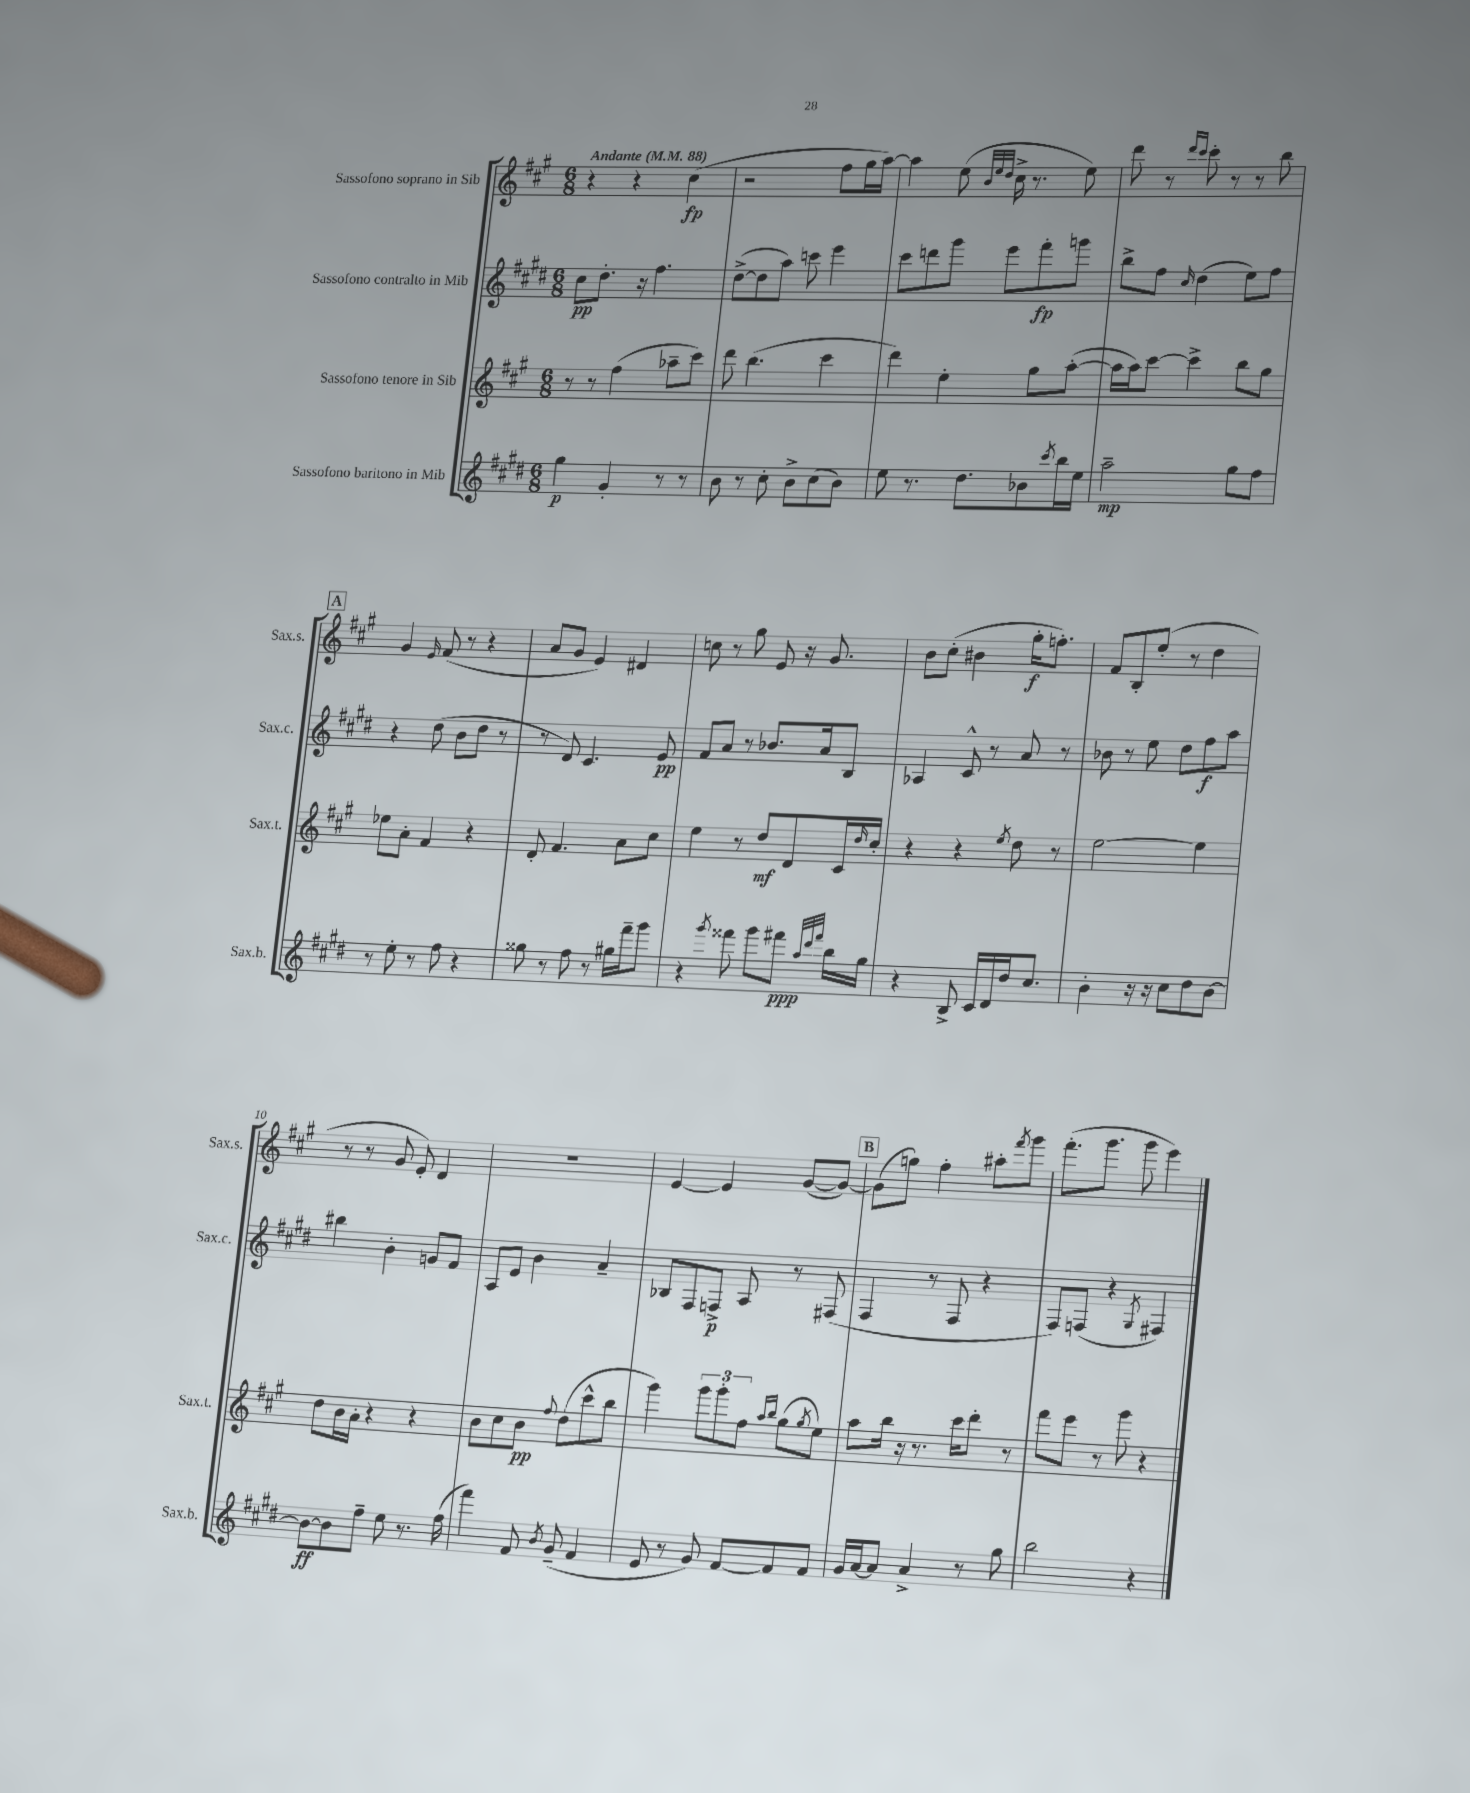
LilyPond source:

<<
\new StaffGroup <<
\new Staff = "s0" \with { instrumentName = "Sassofono soprano in Sib" shortInstrumentName = "Sax.s." } {
    \clef treble \key a \major \numericTimeSignature \time 6/8 \tempo "Andante" 4 = 88
    r4 r4 cis''4\fp( |
    r2 fis''8 gis''16 a''16~) |
    a''4 e''8( \grace { b'32 e''32 d''32 } cis''16-> r8. e''8) |
    d'''8 r8 \grace { d'''16 cis'''16 } cis'''8-. r8 r8 b''8 |
    \mark \markup { \box "A" } gis'4 \grace { e'16 } fis'8( r8 r4 |
    a'8 gis'8 e'4) dis'4 |
    c''8 r8 gis''8 e'8 r16 gis'8. |
    b'8 cis''8-.( bis'4 gis''16-.\f f''8.-.) |
    fis'8 b8-. e''8-.( r8 d''4 |
    r8 r8 gis'8 e'8-.) d'4 |
    R2. |
    e'4~ e'4 gis'8~( gis'8~) |
    \mark \markup { \box "B" } gis'8( g''8) fis''4-. ais''8-. \acciaccatura { fis'''8 } gis'''8 |
    fis'''8.-.( gis'''8. gis'''8 e'''4) \bar "|." |
}
\new Staff = "s1" \with { instrumentName = "Sassofono contralto in Mib" shortInstrumentName = "Sax.c." } {
    \clef treble \key e \major \numericTimeSignature \time 6/8
    cis''8\pp dis''8.-. r16 fis''4. |
    dis''8~->( dis''8 a''8) c'''8 e'''4 |
    cis'''8 d'''8 gis'''8 e'''8 fis'''8-.\fp g'''8 |
    b''8-> fis''8 \grace { cis''16 } dis''4( e''8) fis''8 |
    \mark \markup { \box "A" } r4 dis''8( b'8 dis''8 r8 |
    r8 dis'8) cis'4. e'8\pp |
    fis'8 a'8 r8 bes'8. a'16 b8 |
    aes4 cis'8-^ r8 a'8 r8 |
    bes'8 r8 e''8 dis''8 fis''8\f a''8 |
    bis''4 b'4-. g'8 fis'8 |
    a8 e'8 b'4 a'4-- |
    bes8 fis8 f8->\p a8 r8 fis8( |
    \mark \markup { \box "B" } fis4 r8 fis8 r4 |
    fis8) f8( r4 \acciaccatura { gis8 } fis4) \bar "|." |
}
\new Staff = "s2" \with { instrumentName = "Sassofono tenore in Sib" shortInstrumentName = "Sax.t." } {
    \clef treble \key a \major \numericTimeSignature \time 6/8
    r8 r8 fis''4( aes''8-- cis'''8) |
    d'''8 b''4.( cis'''4 |
    d'''4) e''4-. gis''8 a''8~-.( |
    a''16 a''16) cis'''8~ cis'''4-> b''8 gis''8 |
    \mark \markup { \box "A" } ees''8 a'8-. fis'4 r4 |
    d'8-. fis'4. a'8 cis''8 |
    e''4 r8 d''8\mf d'8 cis'16 \grace { d''16 } cis''16-. |
    r4 r4 \acciaccatura { e''8 } d''8 r8 |
    e''2~ e''4 |
    d''8 b'16 a'16-. r4 r4 |
    b'8 cis''8 b'8\pp \appoggiatura { fis''8 } d''8( cis'''8-^ b''8 |
    gis'''4) \tuplet 3/2 { gis'''8 gis'''8-. fis''8 } \grace { a''16 b''16 } gis''8( \acciaccatura { gis''8 } e''8) |
    \mark \markup { \box "B" } a''8 b''16 r16 r8. cis'''16 d'''8-. r8 |
    fis'''8 e'''8 r8 gis'''8 r4 \bar "|." |
}
\new Staff = "s3" \with { instrumentName = "Sassofono baritono in Mib" shortInstrumentName = "Sax.b." } {
    \clef treble \key e \major \numericTimeSignature \time 6/8
    gis''4\p gis'4-. r8 r8 |
    b'8 r8 cis''8-. b'8-> cis''8( b'8) |
    e''8 r8. dis''8. bes'8 \acciaccatura { cis'''8 } b''16 e''16 |
    a''2--\mp gis''8 fis''8 |
    \mark \markup { \box "A" } r8 e''8-. r8 fis''8 r4 |
    gisis''8 r8 fis''8 r8 gis''16 fis'''16-- gis'''8 |
    r4 \acciaccatura { gis'''8 } fisis'''8 gis'''8 fis'''8\ppp \grace { a''32 dis'''32 fis'''32 } b''16 gis''16 |
    r4 b8-> cis'16 dis'16 dis''16 cis''8. |
    b'4-. r16 r16 cis''8 dis''8 b'8~ |
    b'8~\ff b'8 fis''8-- e''8 r8. fis''16( |
    fis'''4) fis'8 \acciaccatura { b'8 } gis'8--( fis'4 |
    e'8 r8 gis'8) fis'8~ fis'8 fis'8 |
    \mark \markup { \box "B" } gis'16 a'16~ a'8 a'4-> r8 gis''8 |
    b''2 r4 \bar "|." |
}
>>
>>
